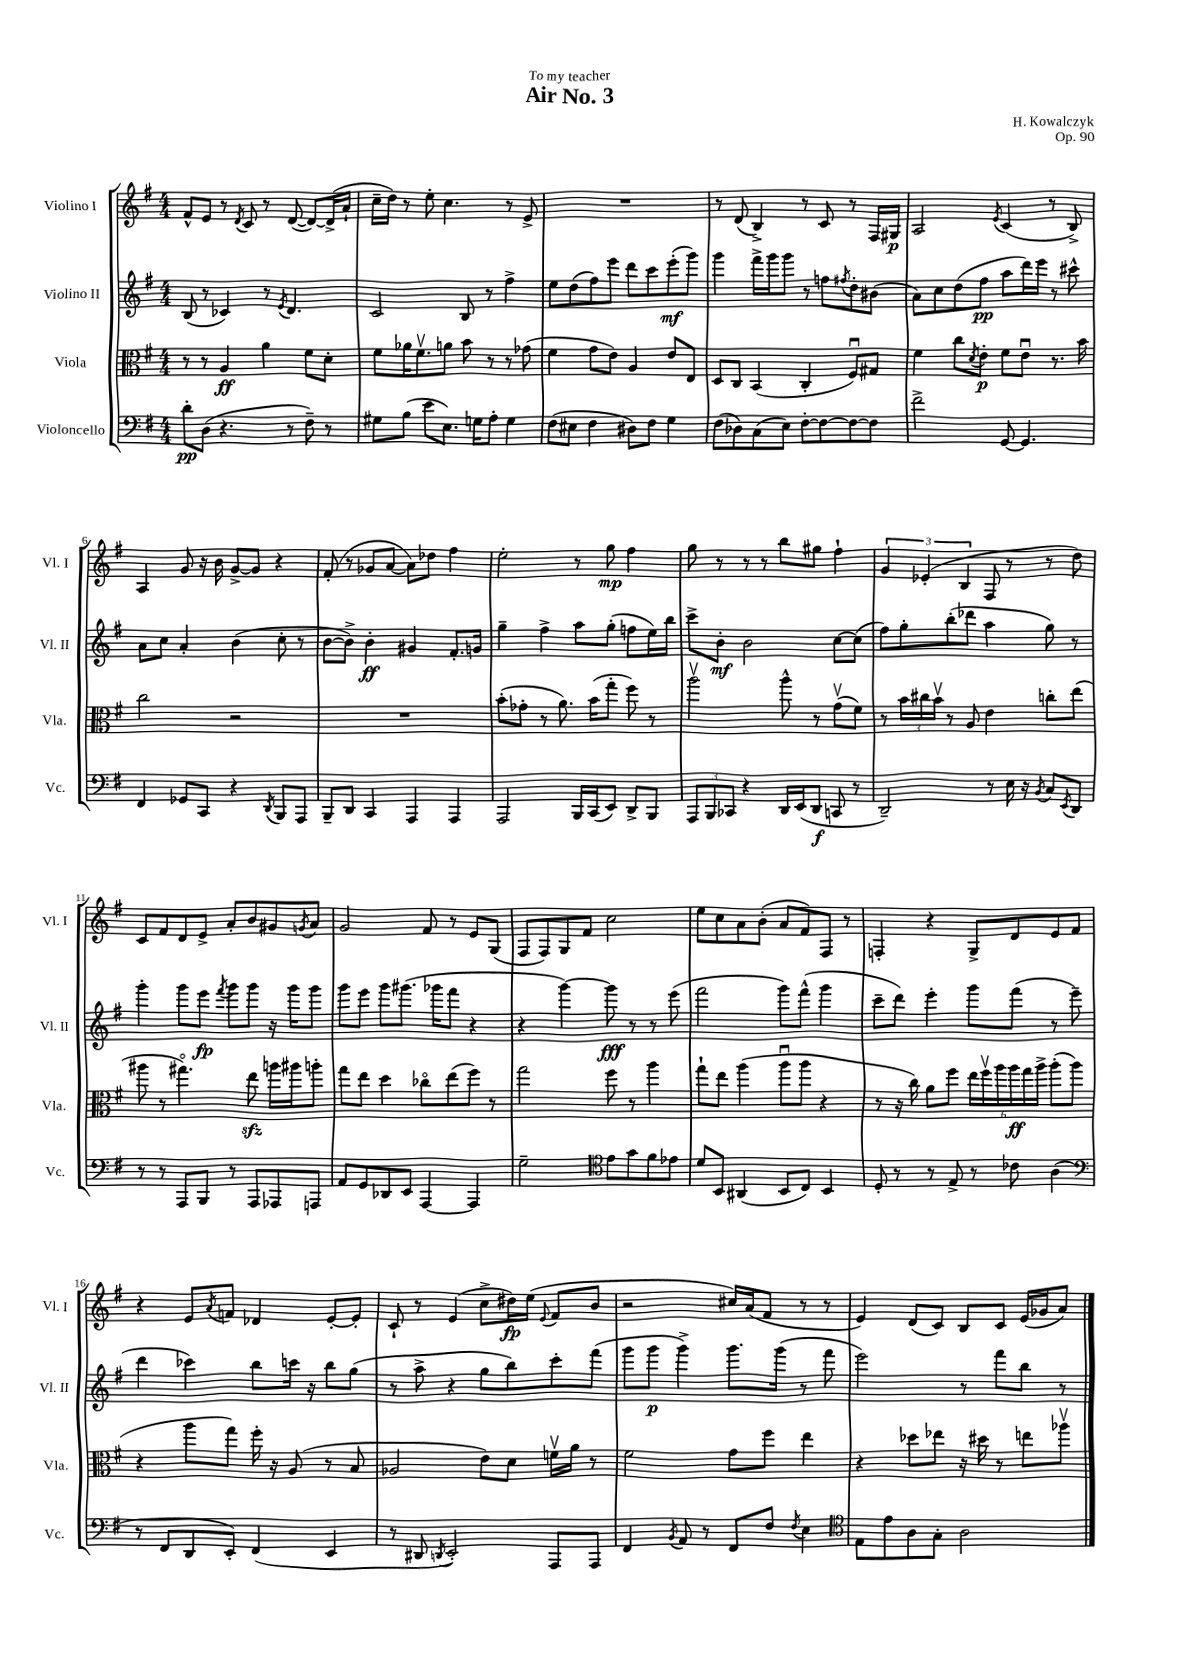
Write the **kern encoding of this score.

**kern	**kern	**kern	**kern
*staff4	*staff3	*staff2	*staff1
*clefF4	*clefC3	*clefG2	*clefG2
*k[f#]	*k[f#]	*k[f#]	*k[f#]
*M4/4	*M4/4	*M4/4	*M4/4
8d'	8r	(8B	8f#^^
(8D	8r	8r	8e
4.r	4A	4c-)	8r
.	.	.	8qd
.	.	.	8c
.	4a	8r	8r
.	.	8qe	.
8r	.	4.d	([8d
8F#~)	8f#	.	8d_)
8r	8d'	.	(16d^]
.	.	.	16a`
=	=	=	=
8G#	8f#	2c	16cc~
.	.	.	16dd)
(8B	16a-	.	8r
.	8.f#v	.	.
8e	.	.	8ee'
8.E)	8a	.	4.cc
.	8b	8B	.
16G	.	.	.
8A'	8r	8r	.
4G	8r	4ff#^	8r
.	(8g-	.	8e^
=	=	=	=
(8F#	4f#	8ee	1r
8E#	.	(8dd	.
4F#	8g	8ff#)	.
.	8e)	8eee	.
8D#)	4A	8ddd	.
8F#	.	8ccc	.
4G	8e	(8eee'	.
.	8E	8ggg)	.
=	=	=	=
(8F#	8D	4ggg	8r
8D-)	8C	.	(8d
(8C	(4BB	16fff#^	4B^)
.	.	16ggg	.
8E)	.	8ggg	.
[8F#'	4C'	8r	8r
8F#_	.	8ff	8c
.	.	8qff#	.
8F#_	8F#u)	8dd'	8r
8F#]	8G#	(8b#	16F#
.	.	.	16G#
=	=	=	=
2f#^	4f#	8a)	2A
.	.	8cc	.
.	8cc	(8dd	.
.	8qd	.	.
.	8e'	8ff#	.
.	.	.	8qe
[8GG	8f#	8aa	(4c
4.GG]	8eu	16ddd)	.
.	.	16eee	.
.	8.r	8r	8r
.	.	8ccc#^^	8B^)
.	16b	.	.
=	=	=	=
4FF#	2cc	8a	4A
.	.	8cc	.
8GG-	.	4a'	8g
8CC	.	.	16r
.	.	.	16b
4r	2r	(4b	[8g^
.	.	.	8g]
8qDD	.	.	.
8BBB	.	8cc'	4r
8AAA	.	8r	.
=	=	=	=
8BBB~	1r	[8b	(8f#'
8DD	.	8b^])	8r
4CC	.	4b'	8g-
.	.	.	[8a
4AAA	.	4g#	8a])
.	.	.	8dd-
4AAA	.	8.f#'	4ff#
.	.	16g	.
=	=	=	=
2AAA	(8b'	4gg~	2ee'
.	8g-'	.	.
.	8r	4ff#^	.
.	8.a)	.	.
16BBB	.	8aa	8r
(16CC	(16b	.	.
8EE)	8gg'	(8gg'	8gg
8DD^	8ff#)	8ff	4ff#
8BBB	8r	16ee)	.
.	.	16bb	.
=	=	=	=
12AAA	2aav	8ccc^	8gg
12BBB	.	.	.
.	.	8b'	8r
12CC-	.	.	.
4r	.	2b	8r
.	.	.	8r
16DD	8aa^^	.	8bb
(16EE	.	.	.
8DD	8r	.	8gg#
8CC	(8gv	[8cc	4ff#`
8r	8f#)	(8cc]	.
=	=	=	=
2DD~)	8r	8ff#)	6g
.	24b	8gg'	.
.	24cc#	.	(6e-'
.	24bv	.	.
.	8r	(8bb'	.
.	.	.	6B
.	8A	8ddd-	.
8r	4e	4aa	8F#
16E	.	.	8r
16r	.	.	.
8qBB	.	.	.
8C	8cc'	8gg)	8r
8qEE	.	.	.
8DD	(8ee	8r	8dd)
=	=	=	=
8r	8aa#	4ggg'	8c
8r	8r	.	8f#
8AAA	4.gg#o)	8ggg	8d
8BBB	.	8eee	8e^
.	.	8qfff#	.
8r	.	8ggg	8a'
8AAA	8ee	8ggg	8b
8AAA-	16aa	16r	8g#
.	16aa#	16ggg	.
.	.	.	8qg
8AAA	8aa'	8ggg	8a
=	=	=	=
8AA	8gg	8ggg	2g
8GG	8ee	8eee	.
8DD-	4dd	8ggg	.
8EE	.	(8.ggg#	.
[4AAA	8cc-o	.	8f#
.	.	16ggg-	.
.	(8ee	8fff#	8r
4AAA]	8ff#)	4r	8e
.	8r	.	(8G
=	=	=	=
2G~	2gg	4r	8F#
.	.	.	8F#)
.	.	[4ggg)	8G
.	.	.	8f#
*clefC4	*	*	*
8e	8ff#	8ggg]	2cc
8g	8r	8r	.
8f#	4aa	8r	.
8e-	.	(8eee	.
=	=	=	=
8d	8gg`	2fff#	8ee
8BB	8ee	.	8cc
(4AA#	(4aa	.	8a
.	.	.	(8b'
8BB	8aau	8ggg)	8a
8C)	8aa	(8fff#^^	8f#)
4BB	4r	4ggg	8F#
.	.	.	8r
=	=	=	=
8D'	8r	8ccc~	4F'
8r	16r	8ddd)	.
.	16cc)	.	.
8r	8a	4eee'	4r
8E^	8ff#	.	.
8r	24ee	8ggg	8G^
.	24ff#v	.	.
.	24aa	.	.
8c-	24aa	(8fff#	8d
.	24gg	.	.
.	24aa^	.	.
(4A	(8aa'	8r	8e
.	8aa	8eee~	8f#
=	=	=	=
*clefF4	*	*	*
8r	4r	4ddd	4r
8FF#	.	.	.
8DD	8aa	4ccc-)	8e
.	.	.	8qa
8EE')	8gg)	.	8f
(4FF#	16ff#'	8bb	4d-
.	16r	.	.
.	(8A	16ccc	.
.	.	16r	.
4EE	8r	8bb	[8e'
.	8B	(8gg	8e']
=	=	=	=
8r	2A-	8r	8c`
8DD#	.	8aa^	8r
8qDD	.	.	.
2EE')	.	4r	(4e
.	8e)	8gg	8cc^
.	8d	8bb)	16dd#)
.	.	.	(16ee
.	.	.	8qqe
8AAA	16fv	8ccc'	8f#
.	16a	.	.
8AAA	8r	(8fff#	8b
=	=	=	=
4FF#	2f#	8ggg	2r
.	.	8ggg	.
8qBB	.	.	.
8AA	.	4ggg^)	.
8r	.	.	.
8FF#	8g	8.ggg	16cc#)
.	.	.	(16a
8F#	8ff#	.	8f#
.	.	(16ggg	.
8qF#	.	.	.
4E	4ee	8r	8r
.	.	8fff#	8r
=	=	=	=
*clefC4	*	*	*
8E	4r	2eee)	4e)
8e	.	.	.
8A	8dd-	.	(8d
8G'	8ee-	.	8c)
2A	16r	8r	8B
.	16dd#	.	.
.	8r	8fff#	8c
.	8ee	8bb	(16e
.	.	.	16g-
.	8aa-v	8r	8a)
==	==	==	==
*-	*-	*-	*-
